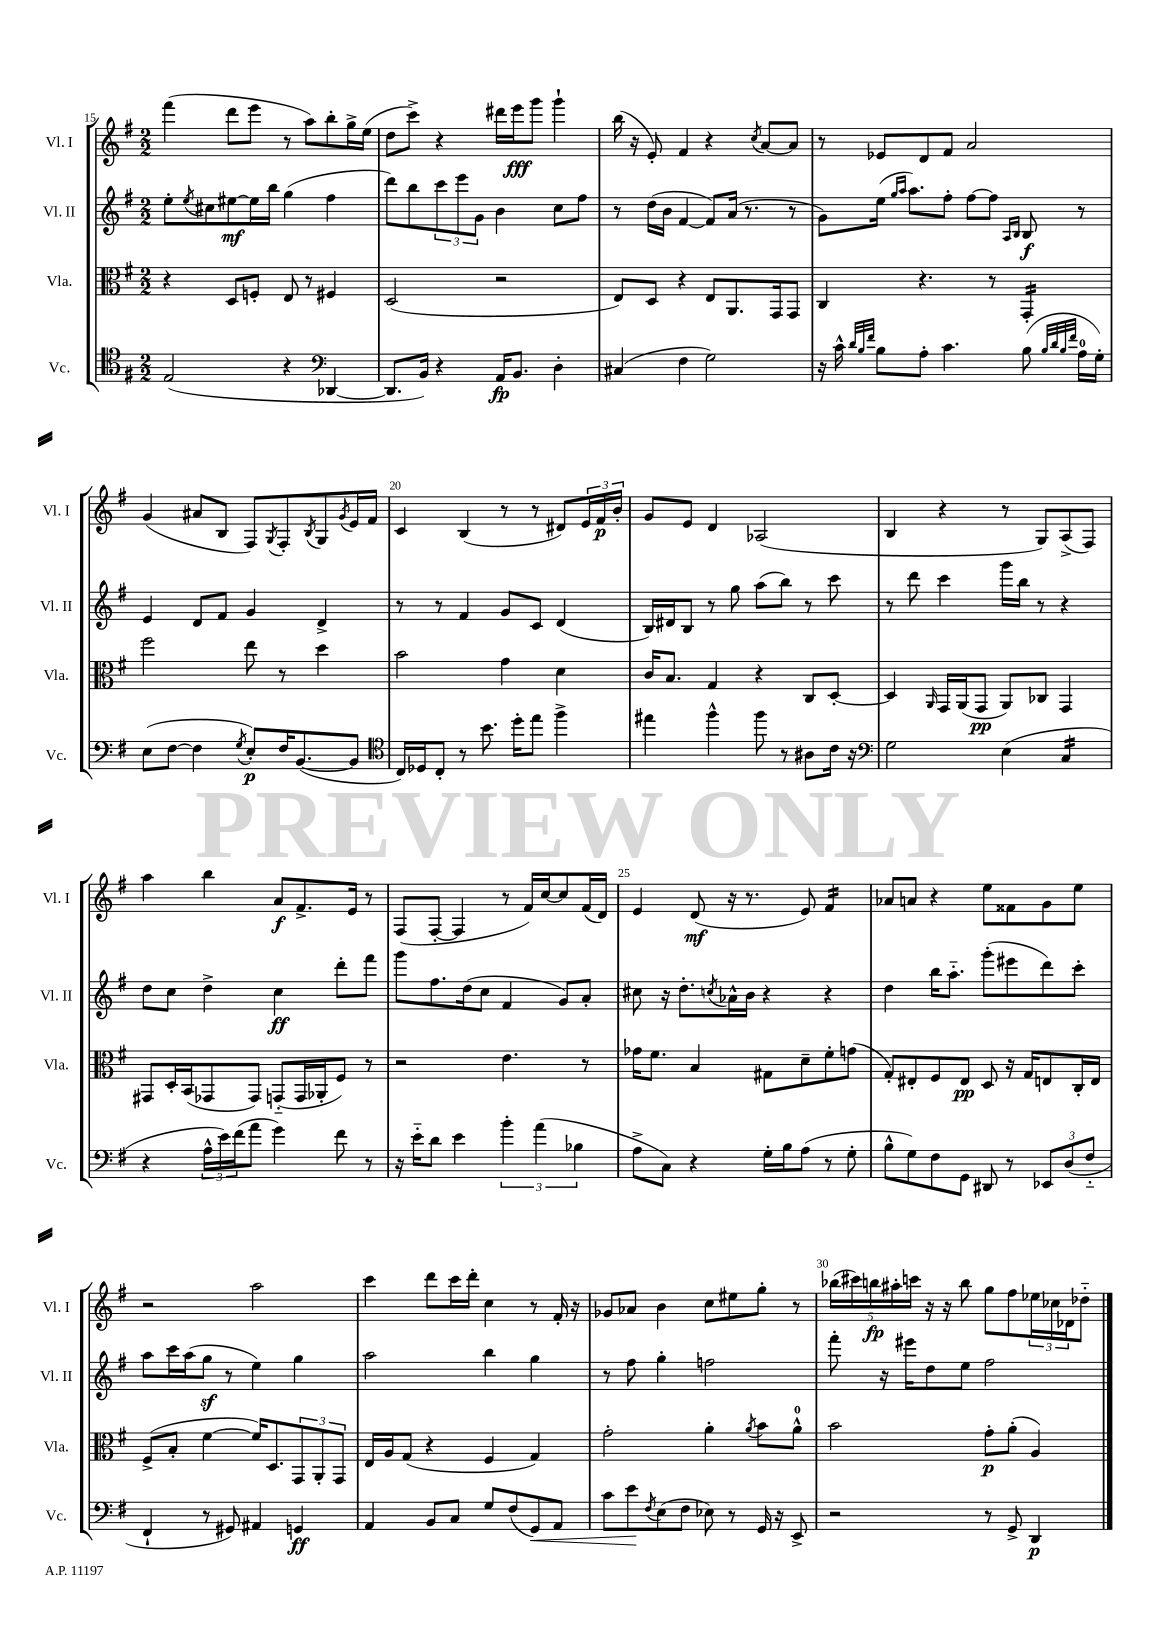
<<
\new StaffGroup <<
\new Staff = "s0" \with { instrumentName = "Vl. I" shortInstrumentName = "Vl. I" } {
    \clef treble \key g \major \numericTimeSignature \time 2/2
    fis'''4( d'''8 e'''8 r8 a''8) b''8-. g''16-> e''16( |
    d''8 c'''8->) r4 dis'''16 e'''16\fff g'''8 g'''4-! |
    b''16( r16 e'8-.) fis'4 r4 \acciaccatura { c''8 } a'8~ a'8 |
    r8 ees'8 d'8 fis'8 a'2 |
    g'4( ais'8 b8 fis8) \acciaccatura { g8 } fis8-. \acciaccatura { b8 } g8 \acciaccatura { g'8 } e'16 fis'16 |
    c'4 b4( r8 r8 dis'8) \tuplet 3/2 { e'16 fis'16\p b'16-. } |
    g'8 e'8 d'4 aes2( |
    b4 r4 r8 g8) a8->( fis8) |
    a''4 b''4 a'8\f fis'8.-> e'16 r8 |
    fis8( fis8~-. fis4 r8 fis'16) c''16~ c''8 fis'16( d'16) |
    e'4 d'8\mf( r16 r8. e'8) fis'4:16 |
    aes'8 a'8 r4 e''8 fisis'8 g'8 e''8 |
    r2 a''2 |
    c'''4 d'''8 c'''16 d'''16-. c''4 r8 fis'16-. r16 |
    ges'8 aes'8 b'4 c''8 eis''8 g''8-. r8 |
    \tuplet 5/4 { bes''16( cis'''16) b''16\fp ais''16-. c'''16 } r16 r16 b''8 g''8 fis''8 \tuplet 3/2 { ees''16 ces''16 des'16 } des''8-_ \bar "|." |
}
\new Staff = "s1" \with { instrumentName = "Vl. II" shortInstrumentName = "Vl. II" } {
    \clef treble \key g \major \numericTimeSignature \time 2/2
    e''8-. \acciaccatura { e''8 } cis''8 eis''8~\mf eis''16 b''16 g''4( fis''4 |
    d'''8) b''8 \tuplet 3/2 { c'''8 e'''8 g'8 } b'4 c''8 fis''8 |
    r8 d''16( b'16 fis'4~ fis'8) a'16( r8. r8 |
    g'8) e''16( \grace { g''16 a''16 } a''8.) fis''8-. fis''8~ fis''8 \grace { a16 b16 } b8\f r8 |
    e'4 d'8 fis'8 g'4 d'4-> |
    r8 r8 fis'4 g'8 c'8 d'4( |
    b16) dis'16 b8 r8 g''8 a''8( b''8) r8 c'''8 |
    r8 d'''8 c'''4 g'''16 b''16 r8 r4 |
    d''8 c''8 d''4-> c''4\ff d'''8-. fis'''8 |
    g'''8 fis''8. d''16( c''8 fis'4 g'8) a'8-. |
    cis''8 r16 d''8.-. \acciaccatura { c''8 } aes'16-^ b'16 r4 r4 |
    d''4 b''16 a''8.-_ g'''8-.( eis'''8 d'''8) c'''8-. |
    a''8 c'''16 a''16( g''8\sf r8 e''4) g''4 |
    a''2 b''4 g''4 |
    r8 fis''8 g''4-. f''2 |
    fis'''8-. r16 eis'''16 d''8 e''8 fis''2 \bar "|." |
}
\new Staff = "s2" \with { instrumentName = "Vla." shortInstrumentName = "Vla." } {
    \clef alto \key g \major \numericTimeSignature \time 2/2
    r4 d8 f8-. e8 r8 fis4 |
    d2( r2 |
    e8) d8 r4 e8 a,8. g,16 g,8 |
    c4 r4. r8 g,4:16-. |
    fis''2 e''8 r8 d''4 |
    b'2 g'4 d'4 |
    c'16 b8. g4 r4 c8 d8~-. |
    d4 \grace { a,16 } g,16 a,16( g,8\pp a,8) ces8 g,4 |
    gis,8 d16-. b,16( ges,8 ges,8) g,8-_( g,16 aes,16-. fis8) r8 |
    r2 e'4. r8 |
    ges'16 fis'8. b4 gis8 d'8-- fis'8-. g'8( |
    g8-.) eis8-. fis8 eis8\pp d8 r16 g16 e8 c16-. e16 |
    fis8->( b8-. fis'4~ fis'16) d8. \tuplet 3/2 { g,8 a,8-. g,8 } |
    e16 a16 g8( r4 fis4 g4) |
    g'2-. a'4-. \acciaccatura { a'8 } b'8 a'8-0-^ |
    b'2 g'8-.\p a'8-.( a4) \bar "|." |
}
\new Staff = "s3" \with { instrumentName = "Vc." shortInstrumentName = "Vc." } {
    \clef tenor \key g \major \numericTimeSignature \time 2/2
    e2( r4 \clef bass des,4~ |
    des,8. b,16) r4 a,16\fp b,8. d4-. |
    cis4( fis4 g2) |
    r16 c'16-^ \grace { d'32 b32 fis'32 } b8 a8-. c'4. b8( \grace { b32 d'32 b32 fis'32 } a16-0 g16-.) |
    e8( fis8~ fis4 \acciaccatura { g8 } e8-.\p) fis16 b,8.~( b,8 |
    \clef tenor c16) des16 c8-. r8 b'8. d''16-. e''8 fis''4-> |
    eis''4 fis''4-^ fis''8 r8 ais8 c'16 r16 |
    \clef bass g2 e4( c4:16 |
    r4 \tuplet 3/2 { a16-^ e'16) fis'16( } a'8 g'4) fis'8 r8 |
    r16 e'16-_ d'8 e'4 \tuplet 3/2 { b'4-. a'4( bes4 } |
    a8-> c8) r4 g16-. b16 a8( r8 g8-. |
    b8-^ g8) fis8 g,8 dis,8 r8 \tuplet 3/2 { ees,8 d8( fis8-_ } |
    fis,4-! r8 gis,8) ais,4 g,4\ff |
    a,4 b,8 c8 g8 fis8( g,8\<) a,8 |
    c'8 e'8\! \acciaccatura { fis8 } e8( fis8 ees8) r8 g,16 r16 e,8-> |
    r2 r8 g,8-> d,4\p \bar "|." |
}
>>
>>
\layout { \context { \Score currentBarNumber = #15 \override BarNumber.break-visibility = ##(#f #t #t) barNumberVisibility = #(every-nth-bar-number-visible 5) } }
